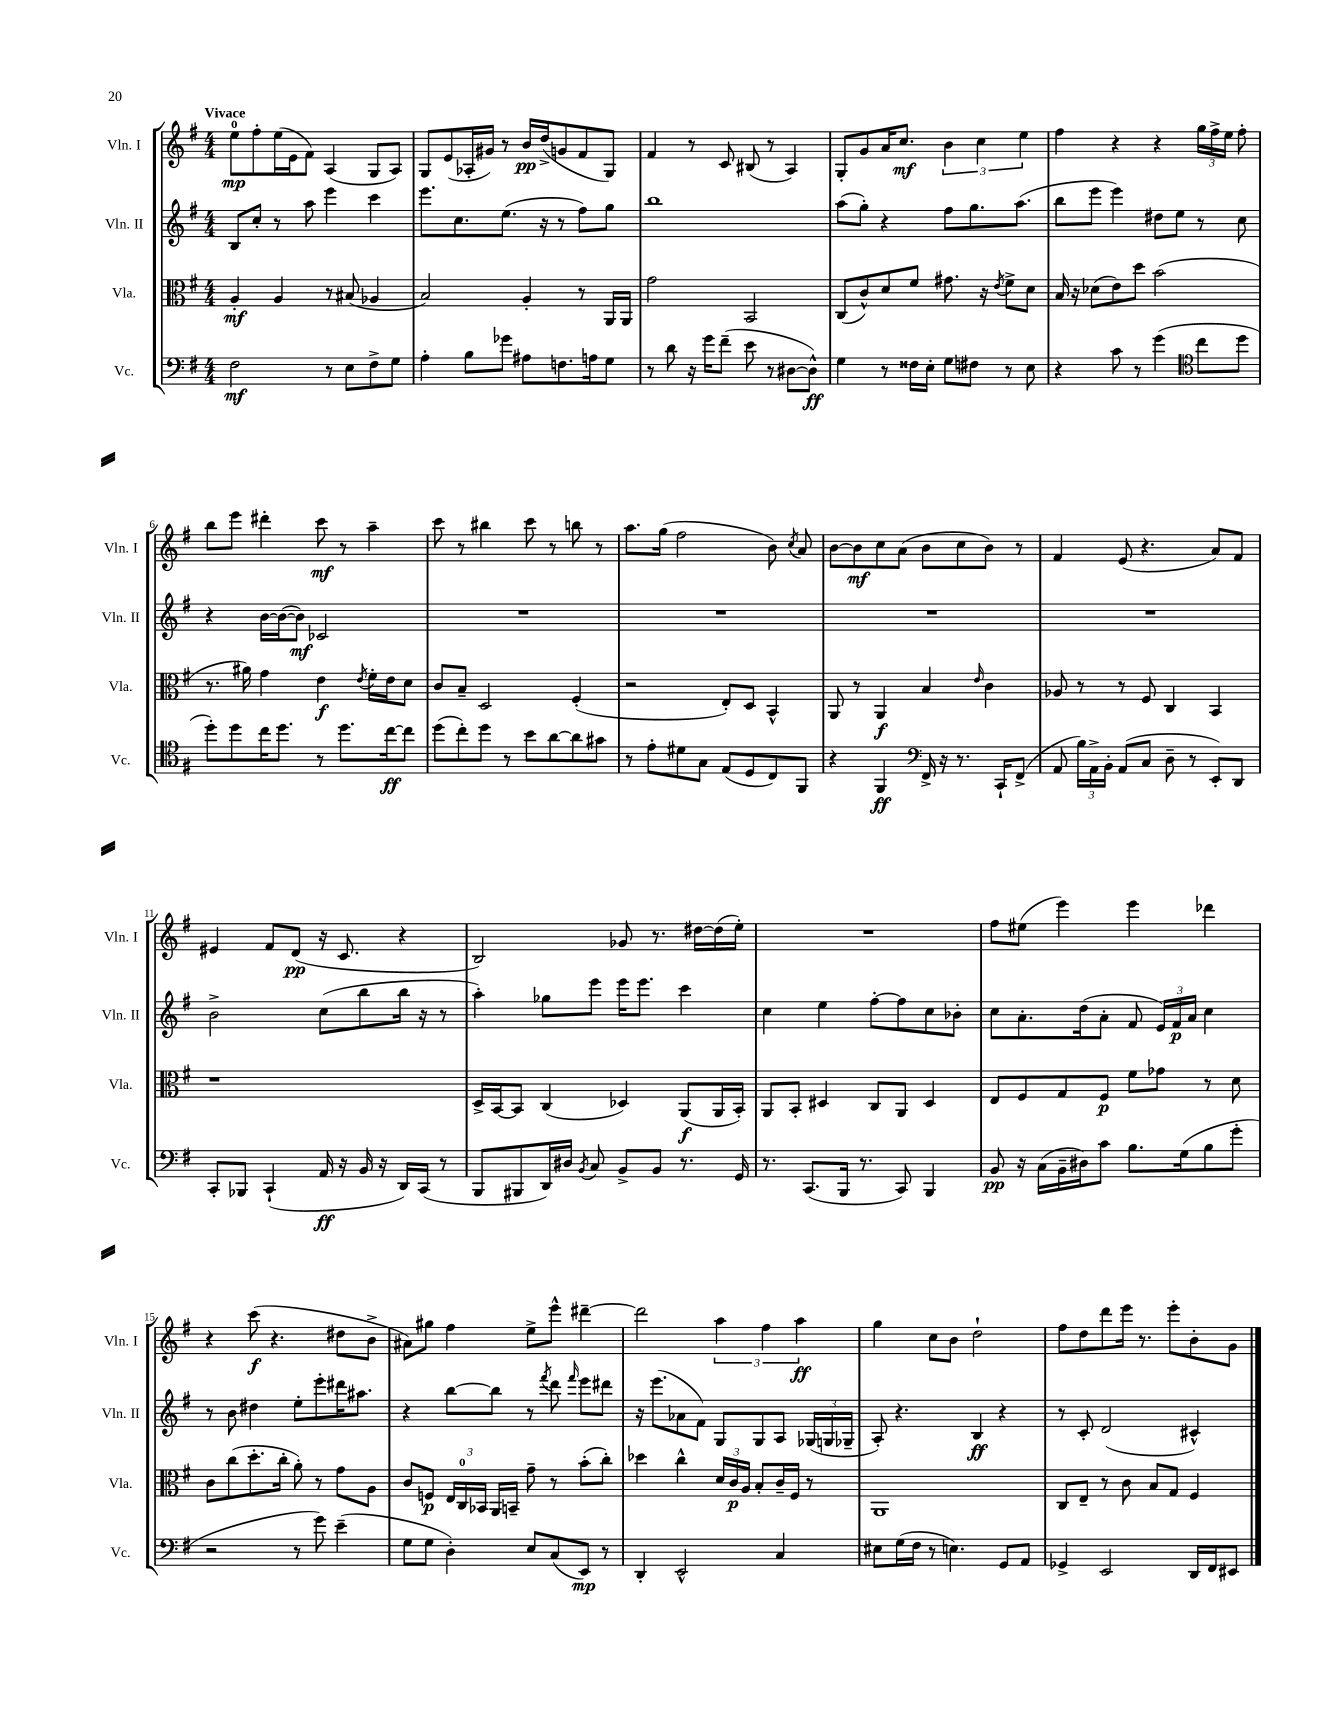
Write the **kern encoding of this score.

**kern	**kern	**kern	**kern
*staff4	*staff3	*staff2	*staff1
*clefF4	*clefC3	*clefG2	*clefG2
*k[f#]	*k[f#]	*k[f#]	*k[f#]
*M4/4	*M4/4	*M4/4	*M4/4
2F#\	4A'/	8B/L	8ee\L
.	.	8cc'/J	8ff#'\
.	4A/	8r	(16ee\L
.	.	.	16e\J
.	.	8aa\	8f#\J)
8r	8r	4eee\	(4A/
8E\L	(8B#/	.	.
8F#^\	4A-/	4ccc\	8G/L
8G\J	.	.	8A/J)
=	=	=	=
4A'\	2B/)	8.eee\L	8G/L
.	.	.	(8e/
.	.	8.cc\	.
8B\L	.	.	16A-'/L
.	.	.	16g#/JJ)
8g-\J	.	(8.ee\J	8r
8A#\L	4A'/	.	16b/LL
.	.	16r	(16dd^/J
8.F\	.	8r	8g/
.	8r	8ff#\L)	8f#/
16A\k	.	.	.
8G\J	16AA/LL	8gg\J	8G/J)
.	16AA/JJ	.	.
=	=	=	=
8r	2g\	1bb	4f#/
8d\	.	.	.
16r	.	.	8r
16g\LK	.	.	.
(8f#~\J	.	.	8c/
8e\	2BB/	.	(8B#/
8r	.	.	8r
[8D#\L	.	.	4A/)
8D#^^\]J)	.	.	.
=	=	=	=
4G\	(8C/L	(8aa\L	8G'/L
.	8c^^/)	8gg'\J)	8g/
8r	8d/	4r	16a/K
.	.	.	8.cc/J
16F##\LL	8f#/J	.	.
16E'\JJ	.	.	.
8G\L	8.g#\	8ff#\L	6b\
8F#\J	.	8.gg\	.
.	.	.	6cc\
.	16r	.	.
.	8qe/	.	.
8r	8f#^\L	.	.
.	.	(8.aa\J	.
.	.	.	6ee\
8E\	8d\J	.	.
=	=	=	=
4r	16B/	8bb\L	4ff#\
.	16r	.	.
.	(8d-\L	8eee\J	.
8c\	8e\)	4eee\)	4r
8r	8dd\J	.	.
(4g\	(2b\	8dd#\L	4r
.	.	8ee\J	.
*clefC4	*	*	*
8cc\L	.	8r	24gg\LL
.	.	.	24ff#^\
.	.	.	24ee\JJ
8dd\J	.	8cc\	8ff#'\
=	=	=	=
8dd'\L)	8.r	4r	8bb\L
8dd\	.	.	8eee\J
.	16a#\)	.	.
16cc\K	4g\	[16b\LL	4ddd#'\
8.dd\J	.	(16b\_J	.
.	.	8b\]J)	.
8r	4e\	2c-/	8ccc\
8.dd\L	.	.	8r
.	8qe/	.	.
.	16f#'\LL	.	4aa~\
[16cc\k	16e\J	.	.
8cc\]J	8d\J	.	.
=	=	=	=
(8dd\L	8c/L	1r	8ccc\
8cc'\)	8B~/J	.	8r
8dd\J	2D/	.	4bb#\
8r	.	.	.
8b\L	.	.	8ccc\
[8a\	.	.	8r
8a\]	(4F#'/	.	8bb\
8g#\J	.	.	8r
=	=	=	=
8r	2r	1r	8.aa\L
8e'\L	.	.	.
.	.	.	(16gg\Jk
8d#\	.	.	2ff#\
8G\J	.	.	.
(8E/L	8E'/L)	.	.
8D/	8D/J	.	.
8C/)	4BB^^/	.	8b\)
.	.	.	8qcc/
8FF#/J	.	.	8a/
=	=	=	=
4r	8AA/	1r	[8b\L
.	8r	.	8b\]
4FF#/	4AA/	.	8cc\
.	.	.	(8a\J
*clefF4	*	*	*
16FF#^/	4B/	.	8b\L
16r	.	.	.
8.r	.	.	8cc\
.	16qqe/	.	.
.	4c\	.	8b\J)
16CC`/LK	.	.	.
(8FF#^/J	.	.	8r
=	=	=	=
8AA/	8A-/	1r	4f#/
24B\LL)	8r	.	.
24AA^\	.	.	.
24BB'\JJ	.	.	.
(8AA/L	8r	.	(8e/
8C/J	8F#/	.	4.r
8D~\	4C/	.	.
8r	.	.	.
8EE'/L)	4BB/	.	8a/L)
8DD/J	.	.	8f#/J
=	=	=	=
8CC'/L	1r	2b^\	4e#/
8BBB-/J	.	.	.
(4CC`/	.	.	8f#/L
.	.	.	(8d/J
16AA/	.	(8cc\L	16r
16r	.	.	8.c/
16BB/	.	8bb\	.
16r	.	.	.
16DD/LL)	.	16bb\Jk	4r
(16CC/JJ	.	16r	.
8r	.	8r	.
=	=	=	=
8BBB/L	16D^/LL	4aa'\)	2B/)
.	[16BB/J	.	.
8BBB#/	8BB/]J	.	.
16DD/L)	(4C/	8gg-\L	.
16D#/JJ	.	.	.
8qBB/	.	.	.
8C/	.	8eee\J	.
8BB^/L	4D-/)	16eee\LK	8g-/
.	.	8.eee\J	.
8BB/J	.	.	8.r
8.r	(8AA/L	4ccc\	.
.	.	.	[16dd#\LL
.	16AA/L	.	(16dd#\]
16GG/	16BB'/JJ)	.	16ee'\JJ)
=	=	=	=
8.r	8AA/L	4cc\	1r
.	8BB'/J	.	.
(8.CC/L	.	.	.
.	4D#/	4ee\	.
16BBB/Jk	.	.	.
8.r	.	.	.
.	8C/L	[8ff#'\L	.
8CC/)	8AA/J	8ff#\]	.
4BBB/	4D#/	8cc\	.
.	.	8b-'\J	.
=	=	=	=
8BB/	8E/L	8cc\L	8ff#\L
16r	8F#/	8.a'\	(8ee#\J
(16C\LL	.	.	.
16BB~\	8G/	.	4eee\)
16D#\J)	.	(16dd\k	.
8c\J	8F#/J	8a'\J	.
8.B\L	8f#\L	8f#/	4eee\
.	8g-\J	24e/LL)	.
.	.	24f#/	.
(16G\k	.	.	.
.	.	24a/JJ	.
8B\	8r	4cc\	4ddd-\
8g'\J	8d\	.	.
=	=	=	=
2r	8c\L	8r	4r
.	(8cc\	8b\	.
.	8.dd'\	4dd#\	(8ccc\
.	.	.	4.r
.	16cc'\Jk	.	.
8r	8a'\)	8ee'\L	.
8g\)	8r	8eee'\	.
(4e~\	8g\L	16ddd#\K	8dd#\L
.	.	8.aa#\J	.
.	8A\J	.	8b^\J
=	=	=	=
8G\L	8c/L	4r	8a#\L)
8G\J	8F/J	.	8gg#\J
4D'\)	24E/LL	[8bb\L	4ff#\
.	24C/	.	.
.	24BB-/JJ	.	.
.	16AA/LL	8bb\]J	.
.	16BB~/JJ	.	.
8E/L	8g~\	8r	8ee^\L
.	.	8qfff#/	.
(8C/	8r	8ddd\	8eee^^\J
.	.	16qqfff#/	.
8EE/J)	(8b'\L	8eee\L	[4ddd#~\
8r	8cc'\J)	8ddd#\J	.
=	=	=	=
4DD'/	4dd-\	16r	2ddd#\]
.	.	(8.eee\L	.
2EE^^/	4cc^^\	8a-\	.
.	.	8f#\J)	.
.	24d/LL	8G/L	6aa\
.	24c/	.	.
.	24A/JJ	.	.
.	8B'/L	8G/	.
.	.	.	6ff#\
4C/	16c~/L	8A/J	.
.	16F#/JJ	.	.
.	.	.	6aa\
.	8r	(24G-/LL	.
.	.	24G/	.
.	.	24G-~/JJ	.
=	=	=	=
8E#\L	1AA	8A'/)	4gg\
(16G\L	.	4.r	.
16F#\JJ	.	.	.
8r	.	.	8cc\L
4.E\)	.	.	8b\J
.	.	4B/	2dd`\
8GG/L	.	4r	.
8AA/J	.	.	.
=	=	=	=
4GG-^/	8C/L	8r	8ff#\L
.	8E~/J	8c'/	8dd\
2EE/	8r	(2d/	8ddd\
.	8c\	.	16eee\Jk
.	.	.	8.r
.	8B/L	.	.
.	8G/J	.	8eee'\L
16DD/LL	4F#/	4c#^^/)	8b'\
16FF#/J	.	.	.
8EE#/J	.	.	8g\J
==	==	==	==
*-	*-	*-	*-
